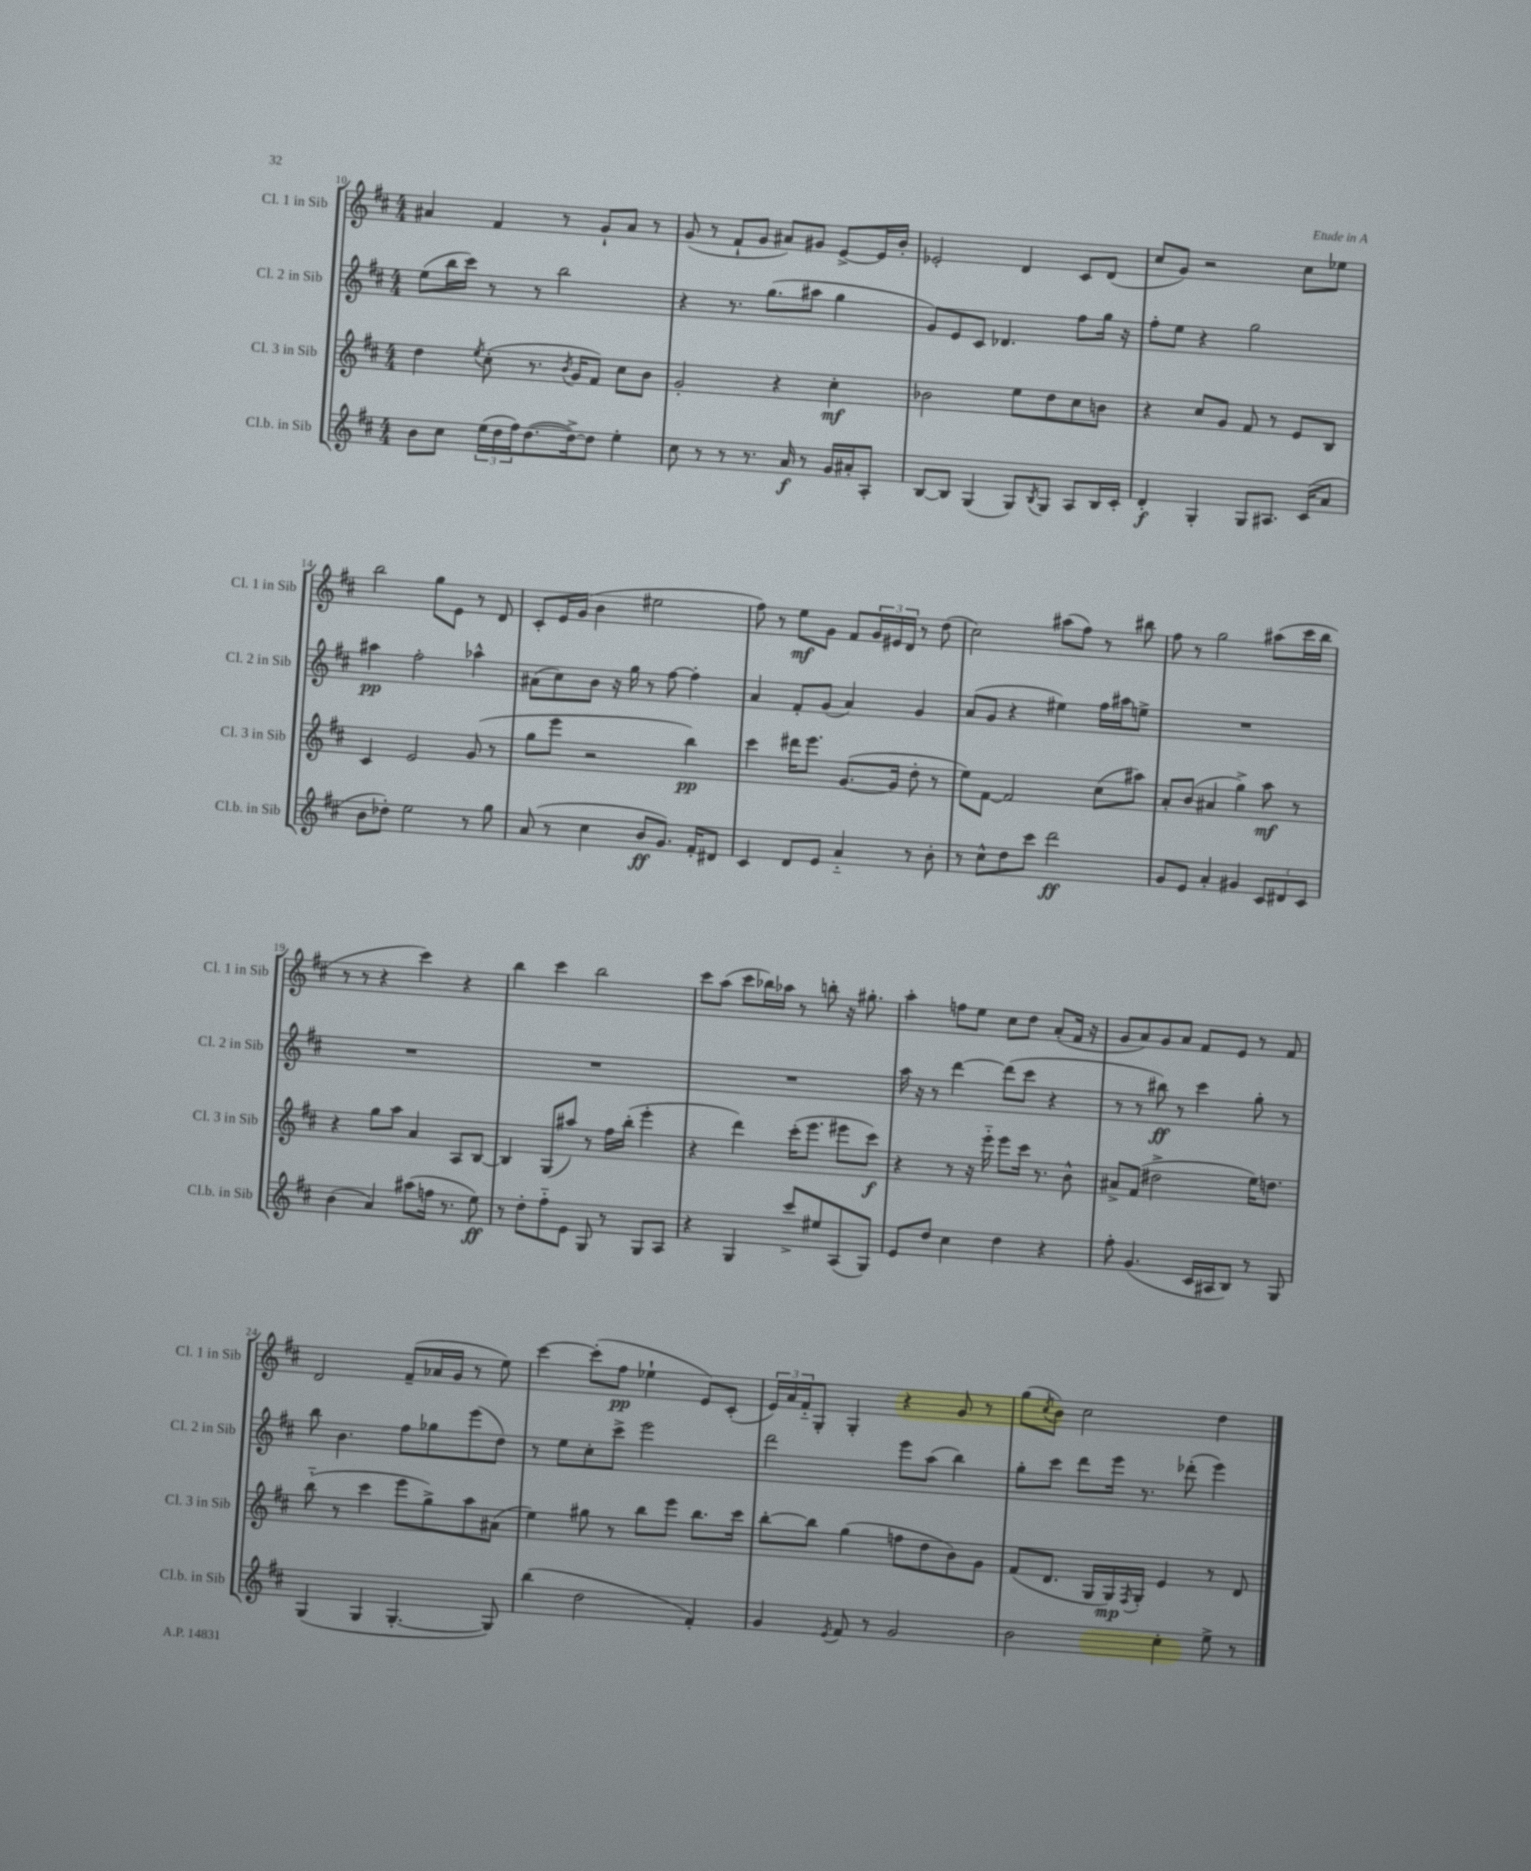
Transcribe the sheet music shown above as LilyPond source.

<<
\new StaffGroup <<
\new Staff = "s0" \with { instrumentName = "Cl. 1 in Sib" shortInstrumentName = "Cl. 1 in Sib" } {
    \clef treble \key d \major \numericTimeSignature \time 4/4
    ais'4 fis'4 r8 g'8-! ais'8 r8 |
    g'8( r8 fis'8-! g'8 ais'8) gis'8 e'8~-> e'16 b'16-. |
    ees'2-. d'4 cis'8 d'8( |
    cis''8 g'8) r2 cis''8 ees''8 |
    b''2 g''8 e'8 r8 d'8 |
    cis'8-. e'16 g'16( b'4 eis''2 |
    fis''8) r8 e''8\mf g'8 fis'8 \tuplet 3/2 { g'16 eis'16 d'16 } r8 d''8( |
    cis''2) ais''8( fis''8) r8 bis''8 |
    fis''8 r8 g''2 ais''8( cis'''16 b''16 |
    r8 r8 r4 cis'''4) r4 |
    b''4 cis'''4 b''2 |
    cis'''8 a''8( cis'''8 bes''16) aes''16 r8 b''8-. r16 gis''8.-. |
    a''4-. f''8 e''8 cis''8 d''8 a'8-.( fis'16 r16 |
    g'8 a'8) g'8 a'8 fis'8 e'8 r8 fis'8 |
    d'2 fis'8--( aes'16 g'16 r8 e''8) |
    cis'''4~ cis'''8-.( fis''8\pp ees''4-! e'8) cis'8-.( |
    \tuplet 3/2 { e'16) a'16 fis'16-_ } g8-. g4-. r4 g'8 r8 |
    g''8( \acciaccatura { cis''8 } b'8) cis''2 d''4 \bar "|." |
}
\new Staff = "s1" \with { instrumentName = "Cl. 2 in Sib" shortInstrumentName = "Cl. 2 in Sib" } {
    \clef treble \key d \major \numericTimeSignature \time 4/4
    e''8( b''16 cis'''16) r8 r8 b''2 |
    r4 r8. g''8.( ais''8 g''4 |
    g'8) e'8 cis'8 des'4. fis''8 g''16 r16 |
    fis''8-. e''8 r4 g''2 |
    ais''4\pp fis''2-. aes''4-^ |
    ais'8( cis''8) b'8 r16 g''16 r8 fis''8~ fis''4-. |
    a'4 fis'8-. g'8( a'4) g'4 |
    a'8( g'8 r4 eis''4) fis''16 ais''16 e''8-> |
    R1 |
    R1 |
    R1 |
    R1 |
    a''16 r16 r8 d'''4~ d'''8( cis'''8 r4 |
    r8 r8 bis''8\ff) r8 cis'''4 g''8-. r8 |
    b''8 b'4. fis''8 ges''8 e'''8( d''8) |
    r8 e''8 cis''8-. cis'''8-> e'''2 |
    d'''2 e'''8 a''8( b''4) |
    g''8-. cis'''8 d'''8 e'''16 r8. des'''8-.( e'''4) \bar "|." |
}
\new Staff = "s2" \with { instrumentName = "Cl. 3 in Sib" shortInstrumentName = "Cl. 3 in Sib" } {
    \clef treble \key d \major \numericTimeSignature \time 4/4
    d''4 \acciaccatura { e''8 } cis''8-.( r8. \acciaccatura { b'8 } g'16 fis'8) cis''8 b'8 |
    g'2-. r4 cis''4-.\mf |
    bes'2 e''8 d''8 cis''8 b'8 |
    r4 cis''8 g'8 fis'8 r8 e'8 b8 |
    cis'4 e'2 g'8( r8 |
    g''8 e'''8 r2 b''4\pp) |
    cis'''4 dis'''16 e'''8. g'8.~( g'16 d''8-. r8 |
    e''8) fis'8~ fis'2 cis''8( ais''8) |
    a'8-. b'8( ais'4 g''4->) a''8\mf r8 |
    r4 g''8 a''8 a'4 a8 b8~ |
    b4 g8( ais''8) r8 fis''16 b''16-.( e'''4-. |
    r4 d'''4) cis'''16-.( e'''8. eis'''8 cis'''8\f) |
    r4 r8 r16 e'''16-_ e'''8 cis'''16 r8. b'8-^ |
    ais'8-> fis'8( dis''2-> e''16) d''8. |
    b''8-_( r8 cis'''4 e'''8 g''8->) a''8 ais'8( |
    e''4) gis''8 r8 b''8 e'''8 b''8. cis'''16 |
    b''8~-. b''8 g''4( f''8 d''8 b'8) g'8 |
    fis'8( d'8. g16 g16\mp) \acciaccatura { fis8 } g16-. e'4 r8 d'8 \bar "|." |
}
\new Staff = "s3" \with { instrumentName = "Cl.b. in Sib" shortInstrumentName = "Cl.b. in Sib" } {
    \clef treble \key d \major \numericTimeSignature \time 4/4
    b'8 cis''8 \tuplet 3/2 { e''16( d''16 fis''16) } d''8.~( d''16~->) d''8 e''4-. |
    cis''8 r8 r8 r8. a'16\f r8 g'16 ais'16-. a8-. |
    b8~ b8 g4( g8) \acciaccatura { b8 } g8 a8 b16 cis'16-. |
    d'4-.\f g4-. g8 ais8. cis'16( a'8 |
    b'8 des''8-.) e''2 r8 g''8 |
    a'8( r8 cis''4 b'8\ff g'8.) fis'16-. dis'8 |
    cis'4 d'8 e'8 a'4-_ r8 b'8-. |
    r8 cis''8-^ d''8 cis'''8 d'''2\ff |
    g'8 e'8 a'4-. gis'4 \tuplet 3/2 { cis'8 dis'8 cis'8 } |
    b'4( a'4) ais''8( f''16 r8. e''8\ff) |
    r8 d''8-. fis''8-_ e'8 g8 r8 g8 a8 |
    r4 g4 cis'''8-> eis''8 a8( g8) |
    e'8 d''8 cis''4 d''4 r4 |
    fis''8-. g'4.( cis'16 ais16 b8) r8 g8 |
    g4( g4 g4.~-. g8) |
    b''4( d''2 fis'4-.) |
    g'4 \acciaccatura { e'8 } fis'8 r8 g'2 |
    b'2 cis''4-. e''8-> r8 \bar "|." |
}
>>
>>
\layout { \context { \Score currentBarNumber = #10 } }
